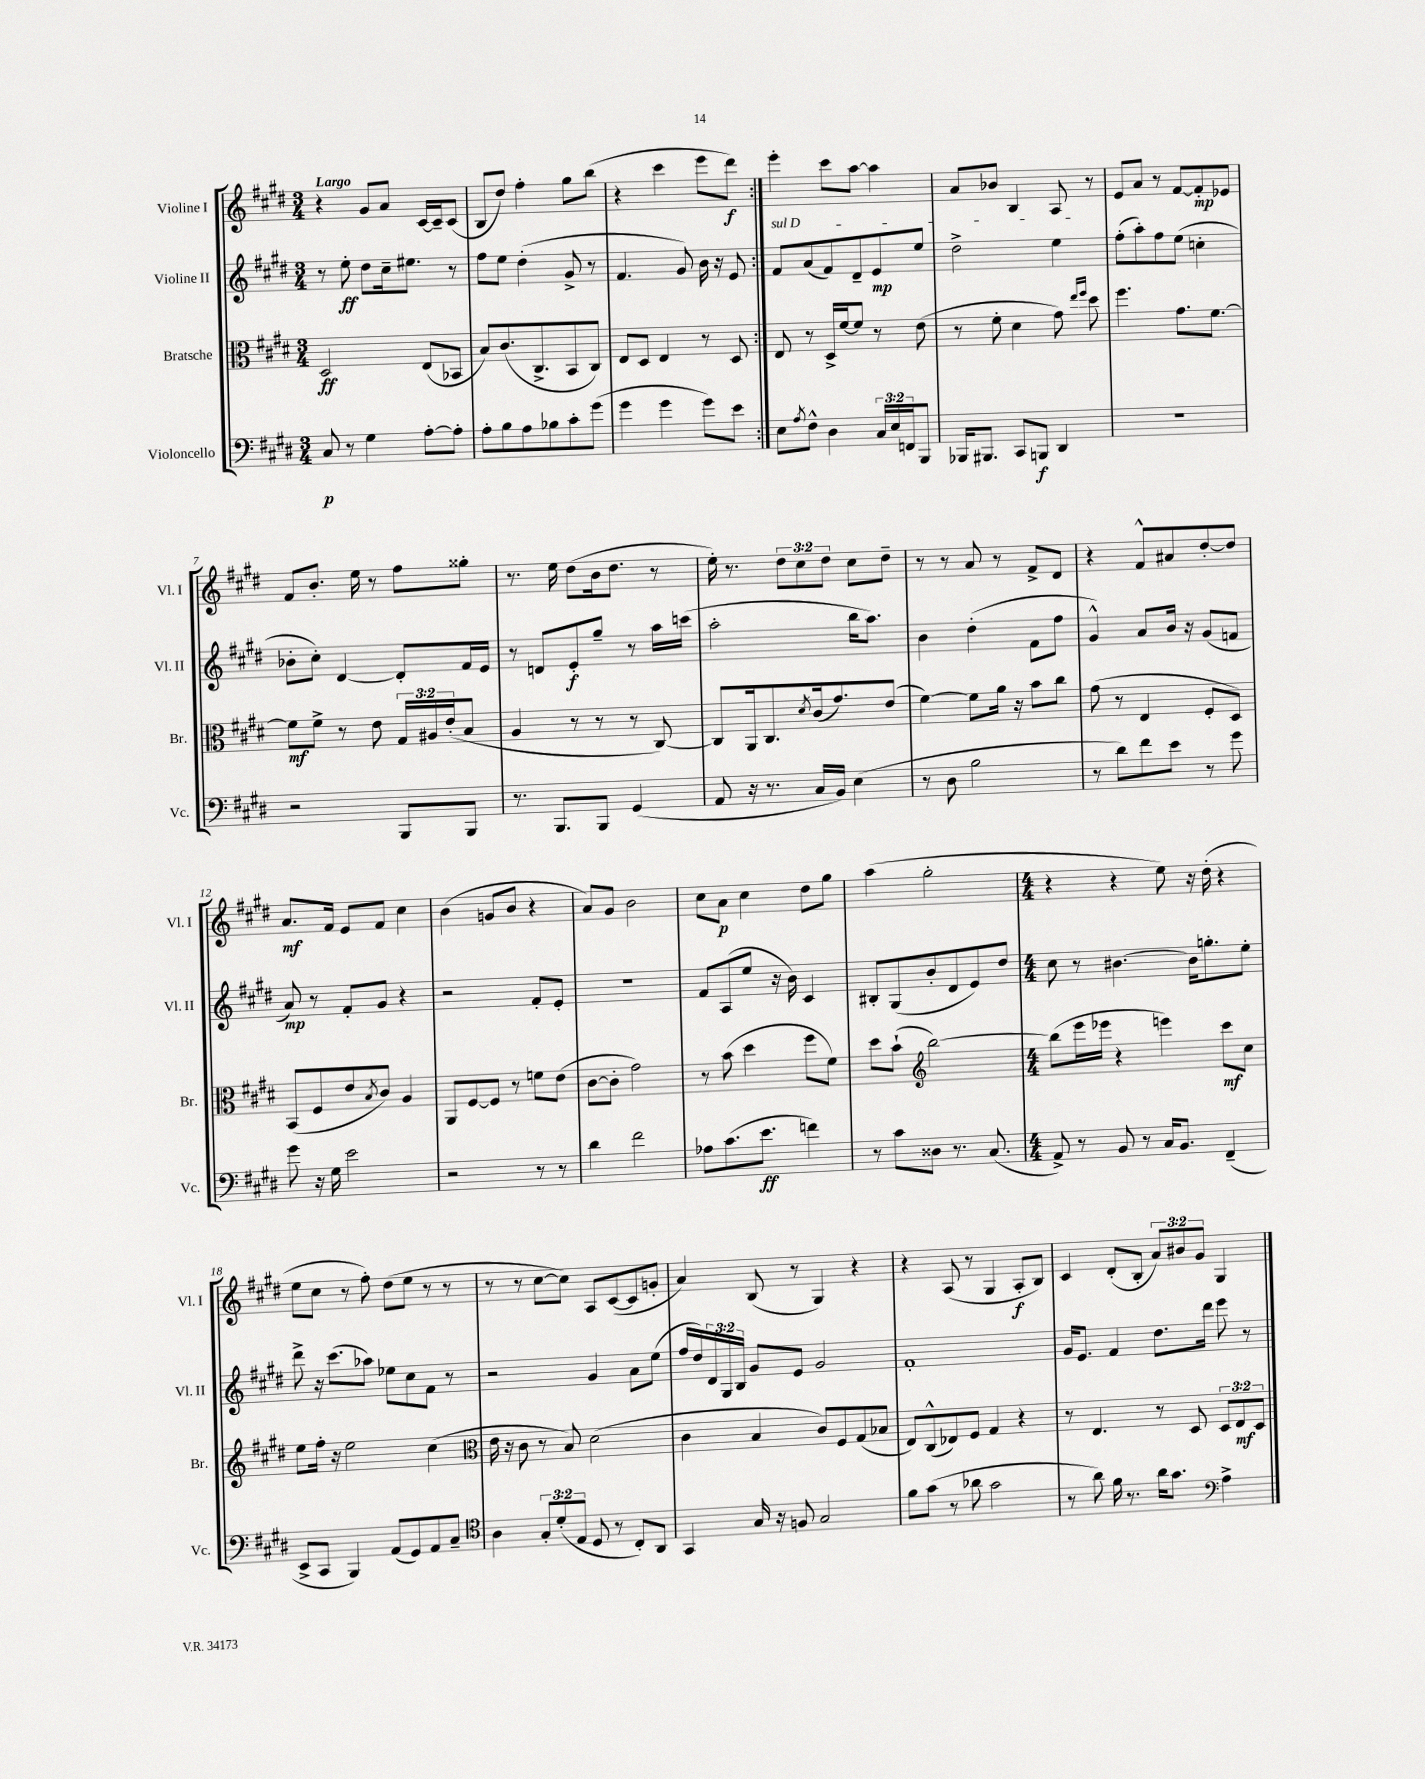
<<
\new StaffGroup <<
\new Staff = "s0" \with { instrumentName = "Violine I" shortInstrumentName = "Vl. I" } {
    \clef treble \key e \major \numericTimeSignature \time 3/4 \override Staff.TupletNumber.text = #tuplet-number::calc-fraction-text \tempo "Largo"
    \repeat volta 2 { r4 gis'8 a'8 cis'16~ cis'16-- cis'8( |
    b8 dis''8) fis''4-. gis''8 b''8( |
    r4 cis'''4 e'''8 dis'''8\f) | }
    e'''4-. cis'''8 a''8~ a''4 |
    a'8 bes'8 b4 a8 r8 |
    e'8 a'8 r8 fis'8~ fis'8-.\mp ees'8 |
    fis'8 b'8.-. e''16 r8 fis''8 gisis''8-. |
    r8. e''16 dis''8( b'16 dis''8. r8 |
    e''16-.) r8. \tuplet 3/2 { dis''8 cis''8 dis''8 } cis''8 dis''8-- |
    r8 r8 a'8 r8 fis'8-> dis'8 |
    r4 fis'8-^ ais'8 dis''8~-. dis''8 |
    a'8.\mf fis'16 e'8 fis'8 cis''4 |
    b'4( g'8 b'8 r4 |
    a'8) gis'8 b'2 |
    cis''8 a'8\p cis''4 dis''8 gis''8 |
    a''4( gis''2-. |
    \numericTimeSignature \time 4/4 r4 r4 e''8) r16 dis''16-.( r4 |
    e''8 cis''8 r8 fis''8-.) dis''8( e''8 r8 r8 |
    r8 r8 cis''8~ cis''8) a8 cis'8~( cis'8 g'8-. |
    a'4) b8( r8 gis4) r4 |
    r4 a8( r8 gis4 a8-.\f b8) |
    cis'4 dis'8-.( b8-. \tuplet 3/2 { a'8) bis'8 gis'8 } gis4 \bar "|." |
}
\new Staff = "s1" \with { instrumentName = "Violine II" shortInstrumentName = "Vl. II" } {
    \clef treble \key e \major \numericTimeSignature \time 3/4 \override Staff.TupletNumber.text = #tuplet-number::calc-fraction-text
    \repeat volta 2 { r8 e''8-.\ff dis''8 cis''16-- eis''8. r8 |
    fis''8 e''8 dis''4-.( gis'8-> r8 |
    fis'4. gis'8) b'16 r16 e'8 | }
    \once \override TextSpanner.bound-details.left.text = \markup { \italic "sul D" } fis'8\startTextSpan a'8( fis'8) dis'8-- e'8\mp e''8 |
    dis''2-> e''4\stopTextSpan |
    fis''8-.( a''8-.) fis''8 e''8( c''4-. |
    bes'8-. cis''8-.) dis'4~ dis'8-. fis'16 e'16 |
    r8 d'8 e'8-.\f gis''8-- r8 a''16 c'''16( |
    a''2-. b''16 a''8.) |
    b'4 dis''4-.( fis'8 fis''8 |
    gis'4-^) a'8 b'16 r16 gis'8( f'8 |
    a'8\mp) r8 fis'8-. gis'8 r4 |
    r2 fis'8-. e'8-. |
    R2. |
    fis'8 a8( e''8 r16 b'16) cis'4 |
    bis8-. gis8( b'8-. dis'8 e'8) dis''8 |
    \numericTimeSignature \time 4/4 cis''8 r8 bis'4.~ bis'16 g''8.-. e''8-. |
    dis'''8-> r16 cis'''8.( aes''8) ees''8 cis''8 fis'8 r8 |
    r2 gis'4 a'8 e''8( |
    fis''16 dis''16) \tuplet 3/2 { dis'16 gis16 b16 } gis'8 e'8 gis'2 |
    fis'1-. |
    gis'16 e'8. fis'4 dis''8. dis'''16 e'''8 r8 \bar "|." |
}
\new Staff = "s2" \with { instrumentName = "Bratsche" shortInstrumentName = "Br." } {
    \clef alto \key e \major \numericTimeSignature \time 3/4 \override Staff.TupletNumber.text = #tuplet-number::calc-fraction-text
    \repeat volta 2 { dis2\ff e8( bes,8 |
    b8) cis'8.( cis8.-> b,8 cis8) |
    e8 dis8 e4 r8 dis8 | }
    e8 r8 dis16-> fis'16~ fis'8 r8 e'8( |
    r8 fis'8-. dis'4 gis'8) \grace { e''16 fis''16 } dis''8 |
    fis''4. gis'8. fis'8.~ |
    fis'8\mf fis'8-> r8 e'8 \tuplet 3/2 { gis16 ais16 e'16-.( } b8 |
    a4 r8 r8 r8 cis8~) |
    cis8 a,16 cis8. \acciaccatura { dis'8 } cis'16( gis'8.) e'8( |
    fis'4~) fis'8 a'16 r16 b'8 cis''8 |
    gis'8( r8 e4 fis8-. dis8) |
    b,8( fis8 e'8 \acciaccatura { b8 } cis'8) a4 |
    a,8 fis8~ fis8 r8 f'8 e'8( |
    cis'8~ cis'8-. gis'2) |
    r8 b'8( dis''4 fis''8 fis'8) |
    dis''8 b'8-!( \clef treble b''2~) |
    \numericTimeSignature \time 4/4 b''8( e'''16 ees'''16 r4 e'''4) cis'''8\mf cis''8 |
    e''8 fis''16-. r16 e''2 cis''4( |
    \clef alto e'16 r16 cis'8 r8 b8) dis'2( |
    cis'4 b4 cis'8) fis8 gis8( bes8 |
    e8) cis8-^( ees8) fis8 gis4 r4 |
    r8 e4. r8 dis8 \tuplet 3/2 { dis8 e8\mf dis8 } \bar "|." |
}
\new Staff = "s3" \with { instrumentName = "Violoncello" shortInstrumentName = "Vc." } {
    \clef bass \key e \major \numericTimeSignature \time 3/4 \override Staff.TupletNumber.text = #tuplet-number::calc-fraction-text
    \repeat volta 2 { cis8\p r8 gis4 a8~-. a8-. |
    a8-. b8 a8 bes8 cis'8-. gis'8( |
    gis'4 gis'4 gis'8) e'8 | }
    e8 \acciaccatura { a8 } fis8-^ dis4 \tuplet 3/2 { cis16 e16 f,16 } b,,8 |
    bes,,16 bis,,8. cis,8 b,,8\f dis,4 |
    R2. |
    r2 b,,8 b,,8 |
    r8. b,,8. b,,8 gis,4( |
    a,8 r16 r8. cis16 b,16) e4( |
    r8 dis8 b2 |
    r8 dis'8) fis'8 e'8 r8 gis'8 |
    gis'8 r16 gis16 e'2 |
    r2 r8 r8 |
    dis'4 fis'2 |
    aes8 cis'8.( e'8.\ff f'4) |
    r8 cis'8 disis8 r8. cis8.( |
    \numericTimeSignature \time 4/4 a,8->) r8 b,8 r8 cis16 b,8. fis,4--( |
    e,8-> cis,8 b,,4) a,8( gis,8) a,8 cis8-- |
    \clef tenor a4 \tuplet 3/2 { gis8-. dis'8-.( e8 } dis8 r8 cis8-.) a,8 |
    gis,4 gis16 r16 f8 gis2 |
    fis'8 gis'8( r8 aes'8 gis'2 |
    r8 a'8) fis'16 r8. a'16 gis'8. \clef bass a4-> \bar "|." |
}
>>
>>
